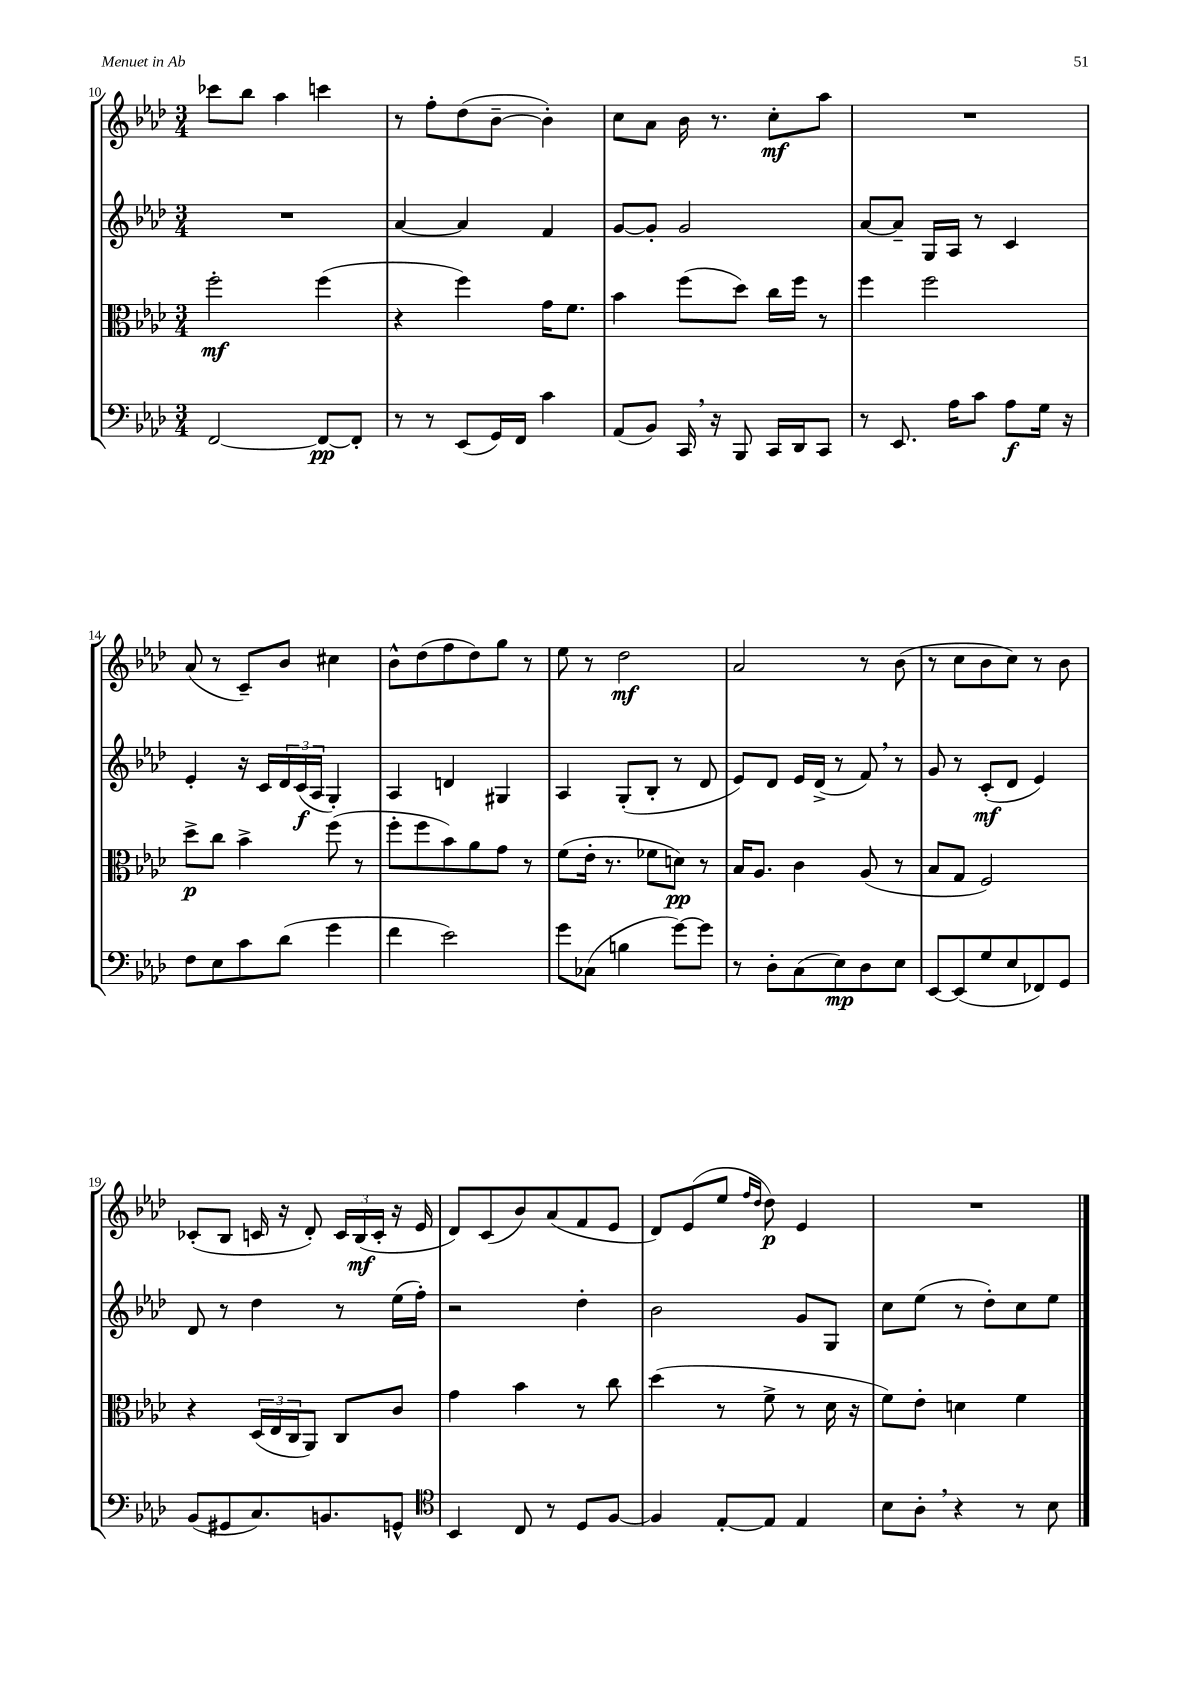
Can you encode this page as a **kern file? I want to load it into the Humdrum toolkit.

**kern	**kern	**kern	**kern
*staff4	*staff3	*staff2	*staff1
*clefF4	*clefC3	*clefG2	*clefG2
*k[b-e-a-d-]	*k[b-e-a-d-]	*k[b-e-a-d-]	*k[b-e-a-d-]
*M3/4	*M3/4	*M3/4	*M3/4
[2FF/	2ff'\	2.r	8ccc-\L
.	.	.	8bb-\J
.	.	.	4aa-\
8FF/_L	(4ff\	.	4ccc\
8FF'/]J	.	.	.
=	=	=	=
8r	4r	[4a-/	8r
8r	.	.	8ff'\L
(8EE-/L	4ff\)	4a-/]	(8dd-\
16GG/L)	.	.	[8b-~\J
16FF/JJ	.	.	.
4c\	16g\LK	4f/	4b-'\])
.	8.f\J	.	.
=	=	=	=
(8AA-/L	4b-\	[8g/L	8cc\L
8BB-/J)	.	8g'/]J	8a-\J
16CC/	(8ff\L	2g/	16b-\
16r	.	.	8.r
8BBB-/	8dd-\J)	.	.
16CC/LL	16cc\LL	.	8cc'\L
16DD-/J	16ff\JJ	.	.
8CC/J	8r	.	8aa-\J
=	=	=	=
8r	4ff\	[8a-/L	2.r
8.EE-/	.	8a-~/]J	.
.	2ff\	16G/LL	.
16A-\LK	.	16A-/JJ	.
8c\J	.	8r	.
8A-\L	.	4c/	.
16G\Jk	.	.	.
16r	.	.	.
=	=	=	=
8F\L	8dd-^\L	4e-'/	(8a-/
8E-\	8cc\J	.	8r
8c\	4b-^\	16r	8c~/L)
.	.	16c/LL	.
(8d-\J	.	24d-/	8b-/J
.	.	(24c/	.
.	.	24A-/JJ	.
4g\	(8ff\	4G'/)	4cc#\
.	8r	.	.
=	=	=	=
4f\	8ff'\L	4A-/	8b-^^\L
.	8ff\	.	(8dd-\
2e-\)	8b-\)	4d/	8ff\
.	8a-\	.	8dd-\)
.	8g\J	4G#/	8gg\J
.	8r	.	8r
=	=	=	=
8g\L	(8f\L	4A-/	8ee-\
(8C-\J	16e-'\Jk	.	8r
.	8.r	.	.
4B\	.	(8G'/L	2dd-\
.	8f-\L	8B-'/J	.
[8g\L)	8d\J)	8r	.
8g\]J	8r	8d-/	.
=	=	=	=
8r	16B-/LK	8e-/L)	2a-/
.	8.A-/J	.	.
8D-'\L	.	8d-/J	.
(8C\	4c\	16e-/LL	.
.	.	(16d-^/JJ	.
8E-\)	.	8r	.
8D-\	(8A-/	8f/)	8r
8E-\J	8r	8r	(8b-\
=	=	=	=
[8EE-/L	8B-/L	8g/	8r
(8EE-/]	8G/J	8r	8cc\L
8G/	2F/)	(8c'/L	8b-\
8E-/	.	8d-/J	8cc\J)
8FF-/)	.	4e-/)	8r
8GG/J	.	.	8b-\
=	=	=	=
(8BB-/L	4r	8d-/	(8c-'/L
8GG#/	.	8r	8B-/J
8.C/)	(24D-/LL	4dd-\	16c/
.	24E-/	.	.
.	.	.	16r
.	24C/J	.	.
.	8AA-/J)	.	8d-'/)
8.BB/	.	.	.
.	8C/L	8r	24c/LL
.	.	.	(24B-/
.	.	.	24c'/JJ
8GG^^/J	8c/J	(16ee-\LL	16r
.	.	16ff'\JJ)	16e-/
=	=	=	=
*clefC4	*	*	*
4BB-/	4g\	2r	8d-/L)
.	.	.	(8c/
8C/	4b-\	.	8b-/)
8r	.	.	(8a-/
8D-/L	8r	4dd-'\	8f/
[8F/J	8cc\	.	8e-/J
=	=	=	=
4F/]	(4dd-\	2b-\	8d-/L)
.	.	.	(8e-/
[8E-'/L	8r	.	8ee-/J
.	.	.	16qqff/LL
.	.	.	16qqdd-/JJ
8E-/]J	8f^\	.	8dd-\)
4E-/	8r	8g/L	4e-/
.	16d-\	8G/J	.
.	16r	.	.
=	=	=	=
8B-\L	8f\L)	8cc\L	2.r
8A-'\J	8e-'\J	(8ee-\J	.
4r	4d\	8r	.
.	.	8dd-'\L)	.
8r	4f\	8cc\	.
8B-\	.	8ee-\J	.
==	==	==	==
*-	*-	*-	*-
